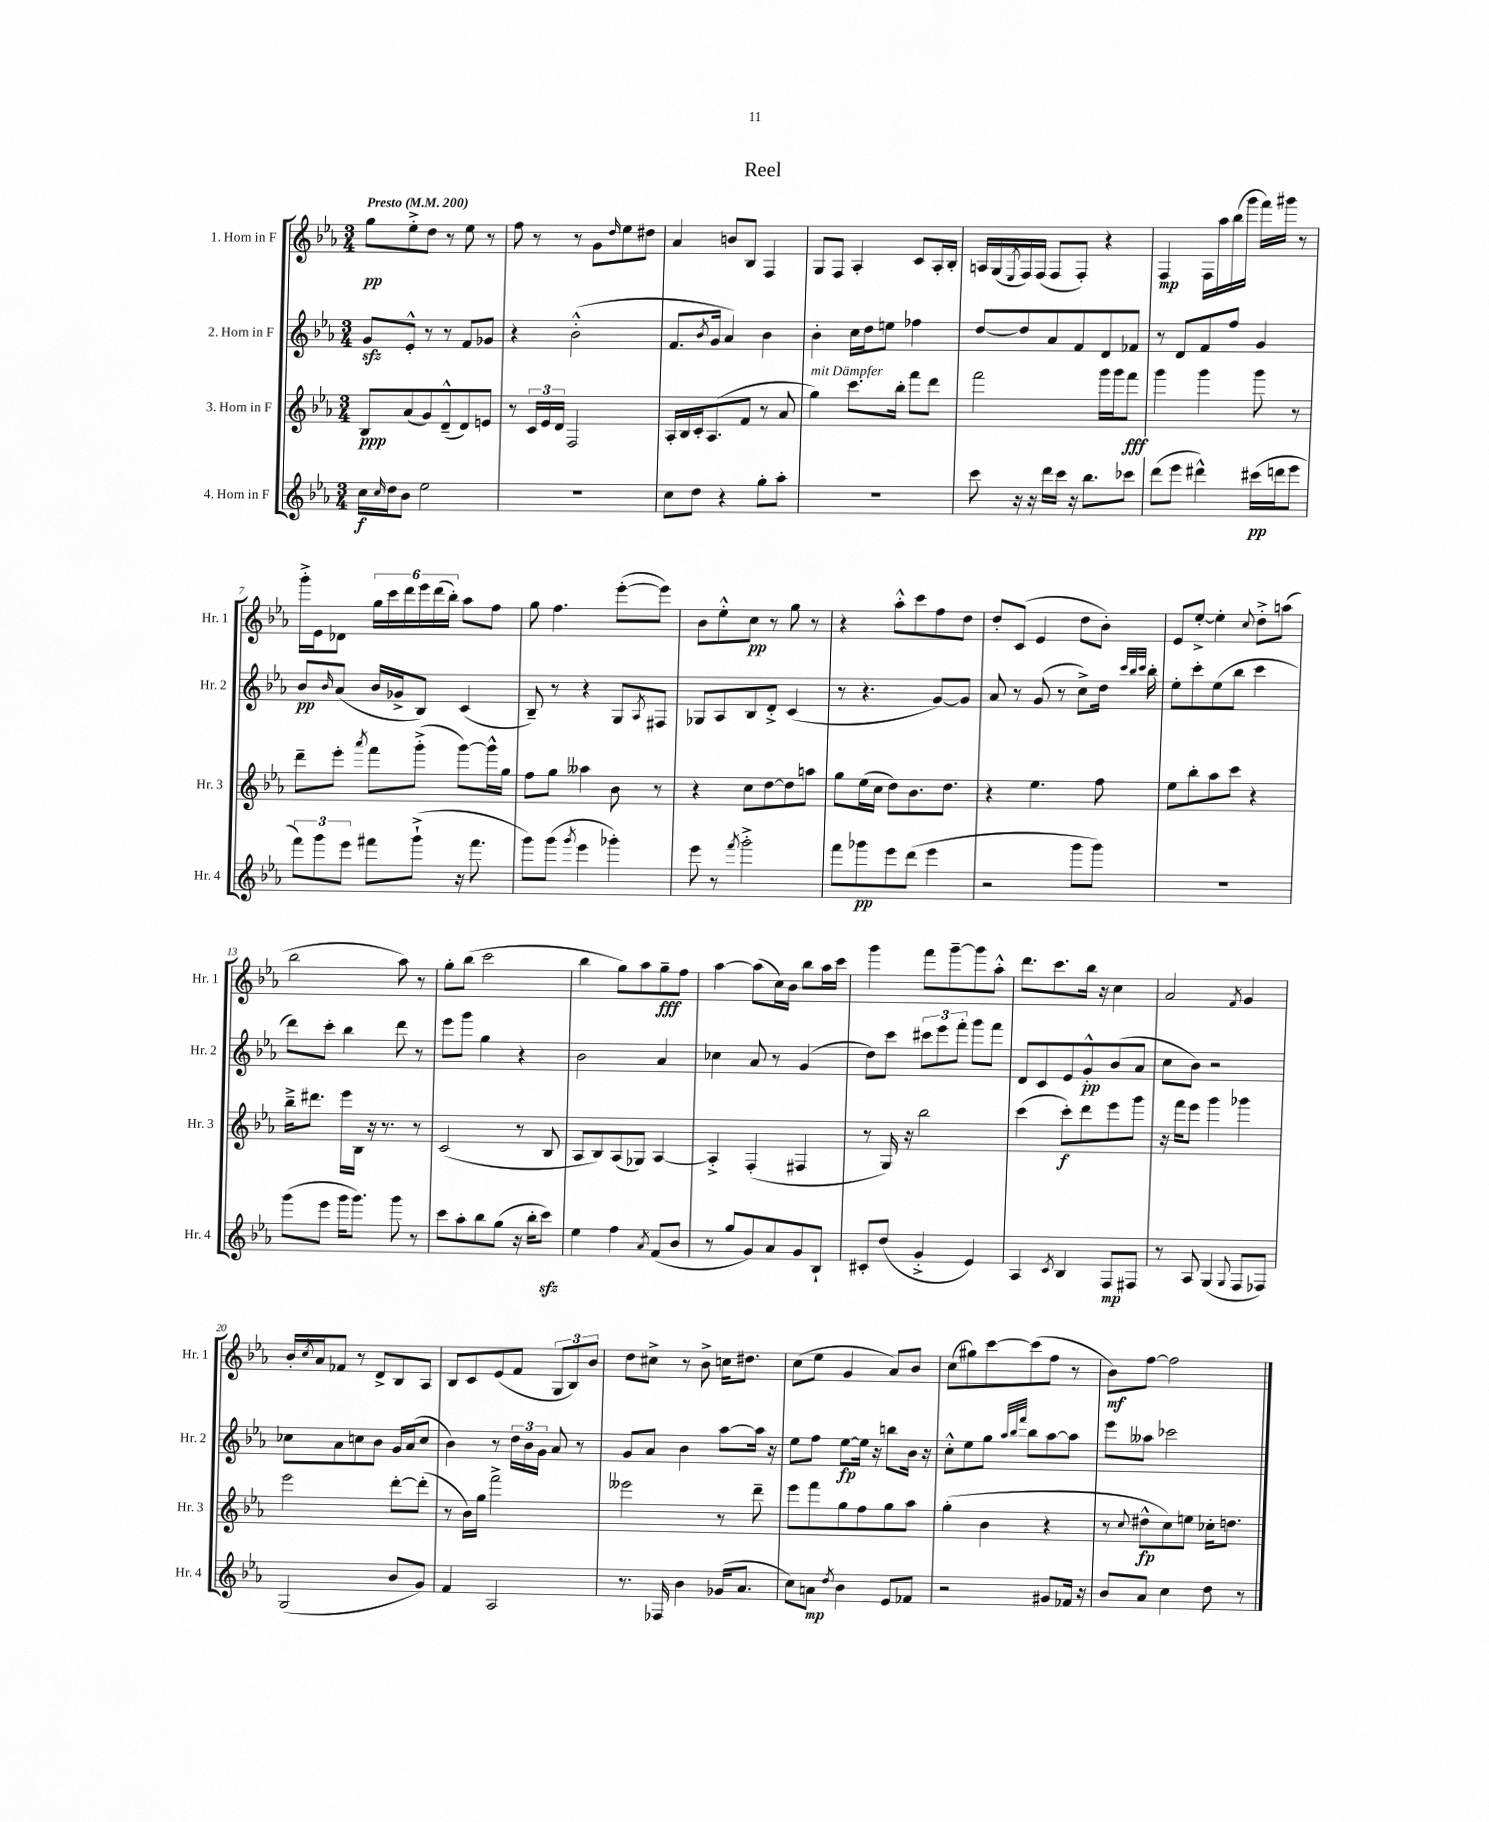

**kern	**kern	**kern	**kern
*staff4	*staff3	*staff2	*staff1
*clefG2	*clefG2	*clefG2	*clefG2
*k[b-e-a-]	*k[b-e-a-]	*k[b-e-a-]	*k[b-e-a-]
*M3/4	*M3/4	*M3/4	*M3/4
*MM200	*MM200	*MM200	*MM200
16cc\LL	8B-/L	8g/L	8gg\L
16qqcc/	.	.	.
16dd\J	.	.	.
8b-\J	(8a-/	8e-'^^/J	8ee-'^\
2ee-\	8g/)	8r	8dd\J
.	(8d~^^/	8r	8r
.	8d/)	8f/L	8ee-\
.	8e/J	8g-/J	8r
=	=	=	=
2.r	8r	4r	8ff\
.	24c/LL	.	8r
.	24e-/	.	.
.	24d/JJ	.	.
.	2F/	(2b-'^^\	8r
.	.	.	8g\L
.	.	.	16qqdd/
.	.	.	8ee-\
.	.	.	8dd#\J
=	=	=	=
8cc\L	16A-'/LL	8.f/L	4a-/
.	16B-/	.	.
8dd\J	16c'/J	.	.
.	.	8qb-/	.
.	(8.A-/	16g/Jk	.
4r	.	4a-/)	8b/L
.	8f/J	.	8B-/J
8gg'\L	8r	4b-\	4F/
8aa-'\J	8a-/	.	.
=	=	=	=
2.r	4gg\)	4b-'\	8G/L
.	.	.	8F/J
.	8.ccc\L	16cc\LL	4A-'/
.	.	16dd\J	.
.	.	8ee\J	.
.	16bb-'\Jk	.	.
.	8fff\L	4ff-\	8c/L
.	8ddd\J	.	16A-'/L
.	.	.	16B-'/JJ
=	=	=	=
8ccc\	2fff\	[8dd/L	16A/LL
.	.	.	(16G/
.	.	.	8qE-/
16r	.	8dd/]	16F/)
16r	.	.	(16F/JJ
16ddd\LL	.	8a-/	8F/L
16ccc\JJ	.	.	.
16r	.	8f/	8F'/J)
8.bb-\L	.	.	.
.	16ggg\LL	8d/	4r
.	16ggg\J	.	.
8ccc-\J	8fff\J	8f-/J	.
=	=	=	=
(8ddd\L	4ggg\	8r	4F/
8eee-\J	.	8d/L	.
4ddd#^^\)	4ggg\	8f/	16F\LL
.	.	.	16aa-\
.	.	8ff/J	(16bb-\
.	.	.	16ggg\JJ
(16ccc#\LL	8ggg\	4g/	16fff\LL)
16ddd\J	.	.	16ggg#\JJ
8eee-\J	8r	.	8r
=	=	=	=
12fff\L)	8ddd~\L	8b-/L	16ggg'^\LL
.	.	.	16e-\J
12ggg\	.	.	.
.	.	16qqb-/	.
.	8eee-'\J	(8a-/J	8d-\J
12eee-\J	.	.	.
.	8qaaa-/	.	.
8fff#\L	8fff\L	16b-/LL	24gg\LL
.	.	.	24ccc\
.	.	16g-^/J	.
.	.	.	24ddd\
(8ggg`^\J	(8ggg'^\J	8B-/J)	24eee-\
.	.	.	(24ddd\
.	.	.	24bb-'\JJ)
16r	[8ggg\L)	(4c/	8aa-\L
8.fff#\	.	.	.
.	16ggg^^\]L	.	8ff\J
.	16gg\JJ	.	.
=	=	=	=
8ggg\L)	8ff\L	8B-~/)	8gg\
(8ggg\J	8gg\J	8r	4.ff\
8qggg/	.	.	.
4eee-\	4aa--\	4r	.
4ggg-'\)	8b-\	8G/L	([8eee-'\L
.	.	8qA-/	.
.	8r	8F#/J	8eee-\]J)
=	=	=	=
8eee-\	4r	8G-/L	8b-\L
8r	.	8A-/	8ee-'^^\
8qfff/	.	.	.
2ggg'^\	8cc\L	8B-/	8cc\J
.	[8dd\	8d'^/J	8r
.	8dd\]	(4c/	8gg\
.	8aa\J	.	8r
=	=	=	=
8fff\L	8gg\L	8r	4r
8ggg-\	(16ee-\L	4.r	.
.	16cc\JJ	.	.
8eee-\	8dd\L)	.	8aa-'^^\L
(8ddd\J	8.b-\	.	8ccc\
4eee-\	.	[8g/L)	8ff\
.	8.dd\J	.	.
.	.	8g/]J	8dd\J
=	=	=	=
2r	4r	8a-/	8dd'/L
.	.	8r	(8c/J
.	4.ee-\	(8g/	4e-/
.	.	8r	.
8ggg\L	.	8cc^\L)	8dd\L
8ggg\J)	8ff\	16dd\Jk	8b-'\J)
.	.	32qqccc/LLL	.
.	.	32qqbb-/	.
.	.	32qqccc/JJJ	.
.	.	16bb-'\	.
=	=	=	=
2.r	8ee-\L	8ee-'\L	8e-/L
.	8bb-'\	8ccc'\	[8ee-'^/J
.	8aa-\	(8ee-\	4ee-'\]
.	8ccc\J	8bb-\J	.
.	.	.	8qqcc/
.	4r	4ccc\	8dd'^\L
.	.	.	(8aa\J
=	=	=	=
(8ggg\L	16bb-~^\LK	8ddd\L)	2bb-\
.	8.ddd#\J	.	.
8eee-\J	.	8ccc'\J	.
16ggg\LK	16eee-\LL	4bb-\	.
8.ggg\J)	16B-\JJ	.	.
.	16r	.	.
.	8.r	.	.
8ggg\	.	8ddd\	8aa-\)
8r	8r	8r	8r
=	=	=	=
8ccc\L	(2c/	8eee-\L	8gg'\L
8aa-'\	.	8ggg\J	(8bb-\J
8bb-\	.	4gg\	2ccc\
(8gg\J	.	.	.
16r	8r	4r	.
16bb-'\LK	.	.	.
8ccc\J)	8B-/	.	.
=	=	=	=
4ee-\	8A-/L	2b-\	4bb-\
.	8B-/)	.	.
4ff\	(8A-/	.	8gg\L)
.	8G-/J)	.	8aa-\
8qa-/	.	.	.
(8f/L	[4A-/	4a-/	8gg~\
8b-/J	.	.	8ff\J
=	=	=	=
8r	4A-'^/]	4cc-\	[4aa-\
8gg/L	.	.	.
8g/)	(4F'/	8a-/	(8aa-\]L
8a-/	.	8r	16cc\L)
.	.	.	16b-\JJ
8g/	4F#/	(4g/	8bb-\L
8B-`/J	.	.	16aa-\L
.	.	.	16ccc\JJ
=	=	=	=
8c#'/L	8r	8dd\L)	4ggg\
(8dd/J	16G/)	8ccc\J	.
.	16r	.	.
4g'^/	2bb-\	12ccc#\L	8fff\L
.	.	12eee-\	.
.	.	.	[8ggg~\
.	.	12fff'\J	.
4e-/)	.	8ggg\L	8ggg\]
.	.	8fff\J	8aa-'^^\J
=	=	=	=
4A-/	(4ccc\	8d/L	8.ddd\L
.	.	8c/	.
.	.	.	8.ccc\
8qc/	.	.	.
4B-/	8ccc'\L)	8e-/	.
.	8ddd\	8g'^^/	16bb-\Jk
.	.	.	16r
8F/L	8eee-\	(8b-/	4cc\
8F#/J	8ggg\J	8a-/J	.
=	=	=	=
8r	16r	8cc\L	2a-/
.	16fff\LK	.	.
8A-/	8eee-\J	8b-\J)	.
(4G/	4ggg\	2r	.
8qqG/	.	.	8qf/
8F/L	4ggg-\	.	4g/
8F-/J)	.	.	.
=	=	=	=
(2G/	2eee-\	8cc-\L	16b-'/LL
.	.	.	8qcc/
.	.	.	16a-/J
.	.	8a-\	8f-/J
.	.	8cc\	8r
.	.	8b-\J	8d^/L
8b-/L	[8ddd'\L	16g/LL	8B-/
.	.	(16a-/J	.
8g/J)	(8ddd'\]J	8cc/J	8A-/J
=	=	=	=
4f/	8r	4b-\)	8B-/L
.	16b-\LL)	.	8c/
.	16gg\JJ	.	.
2A-/	2fff^\	8r	(8e-/
.	.	24dd\LL	8f/J
.	.	24b-\	.
.	.	24g\JJ	.
.	.	8a-/	12G/L
.	.	.	12B-/)
.	.	8r	.
.	.	.	12b-/J
=	=	=	=
8.r	2eee--\	8g/L	8dd\L
.	.	8a-/J	8cc#^\J
16F-/	.	.	.
4b-\	.	4b-\	8r
.	.	.	8b-^\
(16g-/LK	8r	[8aa-\L	16cc\LK
8.a-/J	.	.	8.dd#\J
.	8ddd~\	16aa-\]Jk	.
.	.	16r	.
=	=	=	=
8cc\L)	8eee-\L	8ee-\L	(8cc\L
8a\J	8fff\	8ff\J	8ee-\J
8qdd/	.	.	.
4b-\	8gg\	[8ee-\L	4g/
.	8ff\	16ee-\]Jk	.
.	.	16r	.
8e-/L	8gg\	8bb\L	8a-/L)
8f-/J	8aa-\J	16b-\Jk	8b-/J
.	.	16r	.
=	=	=	=
2r	(4gg'\	8cc'^^\L	(8cc\L
.	.	8ee-\	8gg#\)
.	4b-\	8gg\J	[8ccc\
.	.	32qqaa-/LLL	.
.	.	32qqbb-/	.
.	.	32qqfff/JJJ	.
.	.	8bb-\L	(8ccc\]
8g#/L	4r	[8aa-\	8ff\J
16f-/Jk	.	8aa-\]J	8r
16r	.	.	.
=	=	=	=
8b-/L	8r	8eee-\L	8b-\L)
.	8qqcc/	.	.
8a-/J	8dd#^^\L	8aa--\J	[8ff\J
4cc\	8cc\)	2ccc-\	2ff\]
.	8ee\J	.	.
8dd\	16cc-'\LK	.	.
.	8.dd\J	.	.
8r	.	.	.
==	==	==	==
*-	*-	*-	*-
